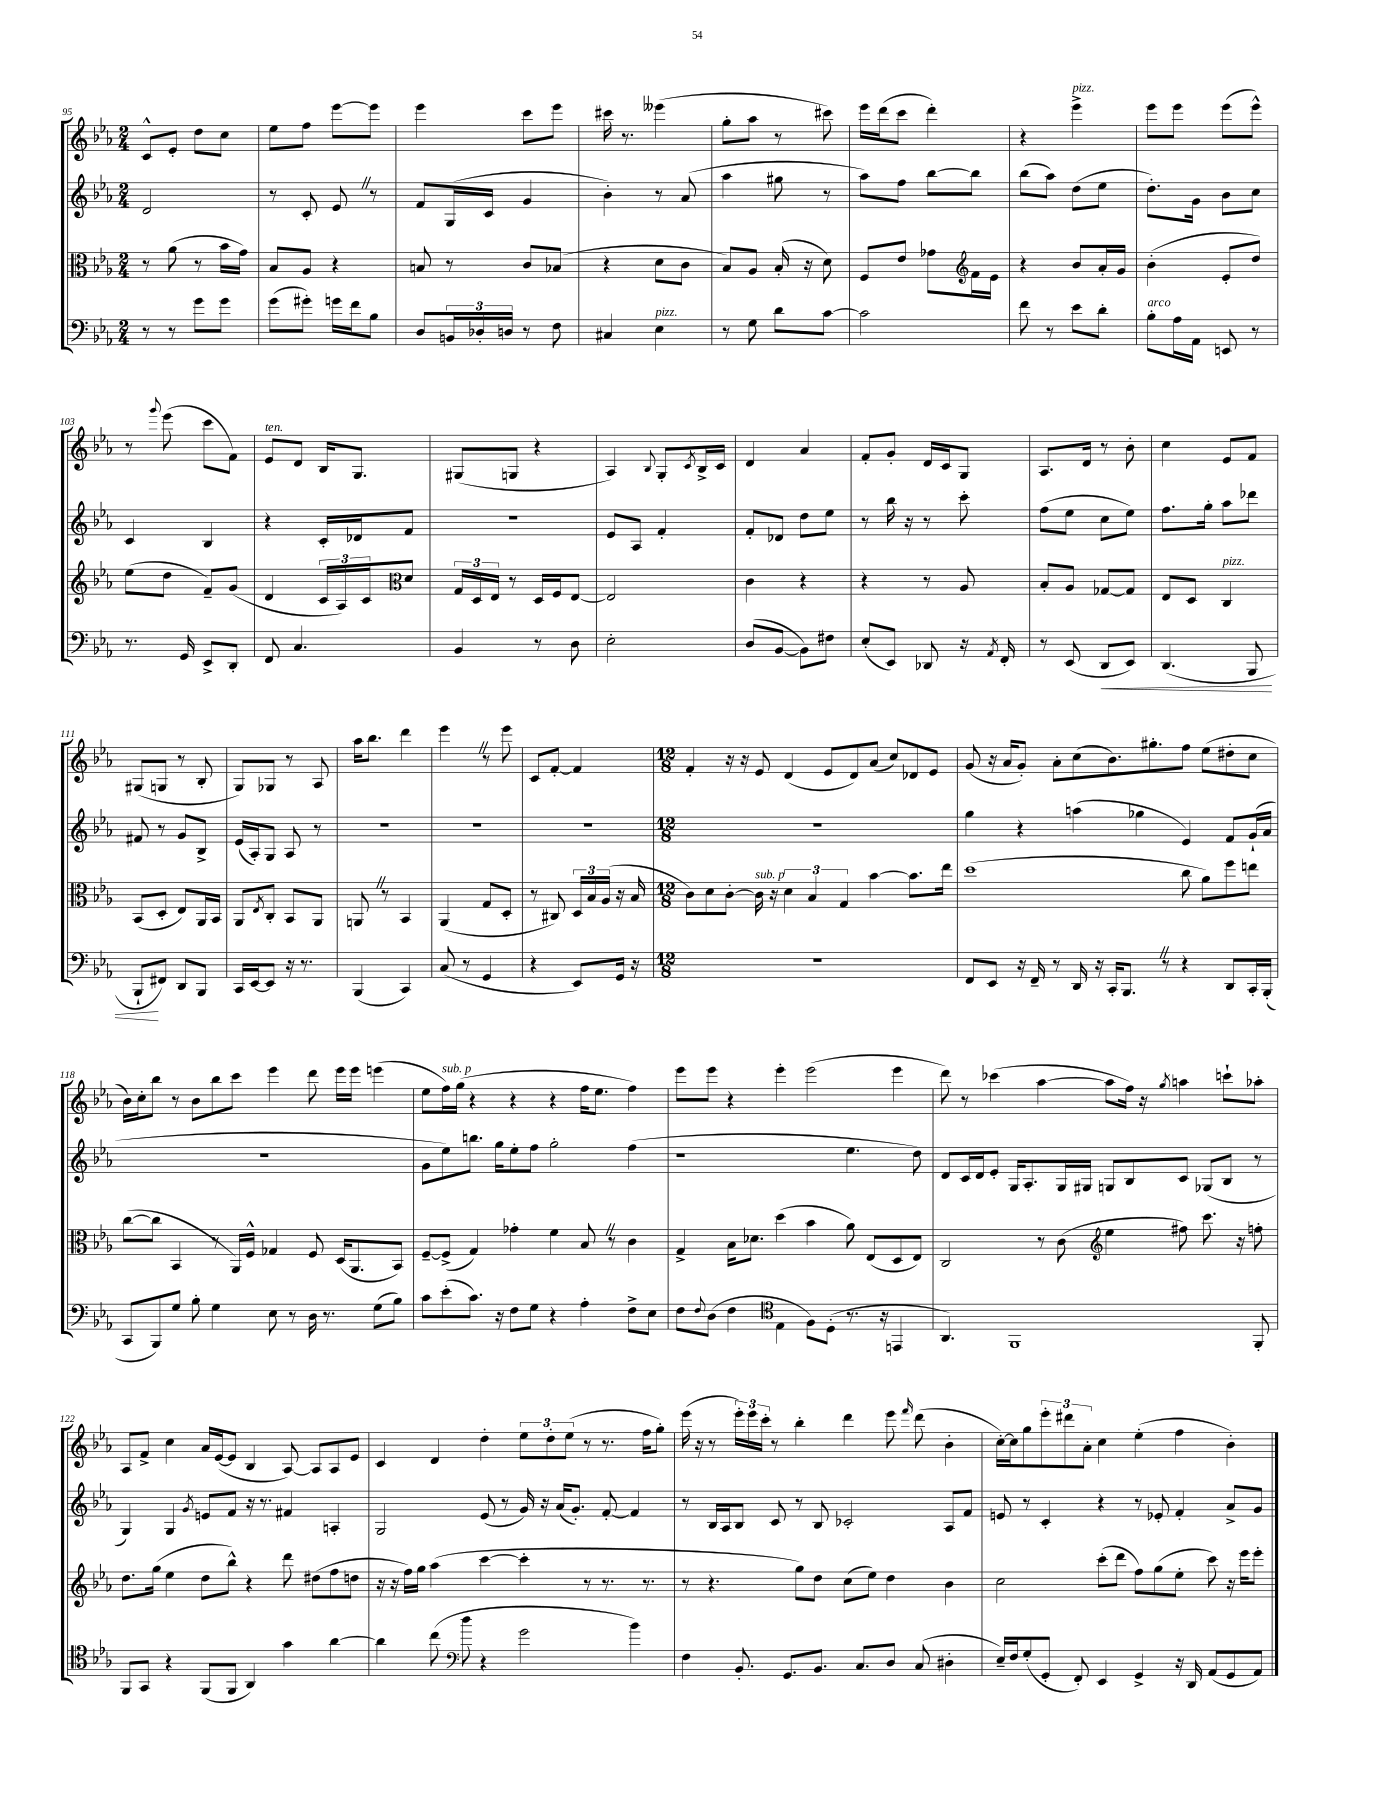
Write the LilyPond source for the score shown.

<<
\new StaffGroup <<
\new Staff = "s0" {
    \clef treble \key ees \major \numericTimeSignature \time 2/4
    c'8-^ ees'8-. d''8 c''8 |
    ees''8 f''8 ees'''8~ ees'''8 |
    ees'''4 c'''8 ees'''8 |
    cis'''16 r8. eeses'''4( |
    g''8-. aes''8 r8 cis'''8) |
    ees'''16 d'''16( c'''8 d'''4-.) |
    r4 ees'''4->^\markup { \italic "pizz." } |
    ees'''8 ees'''8 ees'''8( ees'''8-^) |
    r8 \appoggiatura { g'''8 } ees'''8( c'''8 f'8) |
    ees'8^\markup { \italic "ten." } d'8 bes16 g8. |
    gis8( g8 r4 |
    aes4) \appoggiatura { bes8 } g8-. \acciaccatura { c'8 } bes16-> c'16 |
    d'4 aes'4 |
    f'8-. g'8-. d'16 c'16 g8 |
    aes8. d'16 r8 bes'8-. |
    c''4 ees'8 f'8 |
    gis8( g8 r8 bes8-. |
    g8) ges8 r8 aes8 |
    aes''16 bes''8. d'''4 |
    ees'''4 \once \override BreathingSign.text = \markup { \musicglyph "scripts.caesura.straight" } \breathe r8 ees'''8 |
    c'8 f'8~-. f'4 |
    \numericTimeSignature \time 12/8 f'4-. r16 r16 ees'8 d'4( ees'8 d'8) aes'8( c''8) des'8 ees'8 |
    g'8( r16 aes'16 g'8-.) aes'8-. c''8( bes'8.) gis''8.-. f''8 ees''8( dis''8-. c''8 |
    bes'16) c''16-. bes''8 r8 bes'8 bes''8 c'''8 ees'''4 d'''8 ees'''16 ees'''16 e'''4( |
    ees''8 f''16^\markup { \italic "sub. p" }) g''16( r4 r4 r4 f''16 ees''8. f''4) |
    ees'''8 ees'''8 r4 ees'''4-. ees'''2( ees'''4 |
    d'''8) r8 ces'''4( aes''4~ aes''8 f''16) r16 \acciaccatura { g''8 } a''4 c'''8-! aes''8-. |
    aes8 f'8-> c''4 aes'16 ees'16~( ees'8 bes4 aes8~) aes8 aes8 ees'8 |
    c'4 d'4 d''4-. \tuplet 3/2 { ees''8 d''8-. ees''8( } r8 r8. f''16 g''8-.) |
    ees'''16( r16 r8 \tuplet 3/2 { ees'''16-.) ees'''16 c'''16-. } r8 bes''4-. d'''4 ees'''8 \grace { f'''16 } d'''8( bes'4-. |
    c''16~-.) c''16 g''8 \tuplet 3/2 { ees'''8-. dis'''8 aes'8-. } c''4 ees''4-.( f''4 bes'4-.) \bar "|." |
}
\new Staff = "s1" {
    \clef treble \key ees \major \numericTimeSignature \time 2/4
    d'2 |
    r8 c'8-. ees'8 \once \override BreathingSign.text = \markup { \musicglyph "scripts.caesura.straight" } \breathe r8 |
    f'8 g16( c'16 g'4 |
    bes'4-.) r8 aes'8( |
    aes''4 gis''8 r8 |
    aes''8) f''8 bes''8~ bes''8 |
    bes''8( aes''8) d''8( ees''8 |
    d''8.-.) g'16 bes'8 c''8 |
    c'4 bes4 |
    r4 c'16-. des'16 f'8 |
    R2 |
    ees'8 aes8 f'4-. |
    f'8-. des'8 d''8 ees''8 |
    r8 bes''16 r16 r8 c'''8-. |
    f''8( ees''8 c''8 ees''8) |
    f''8. g''16-. aes''8 des'''8 |
    fis'8 r8 g'8 bes8-> |
    ees'16( aes16-.) g8 aes8 r8 |
    R2 |
    R2 |
    R2 |
    \numericTimeSignature \time 12/8 R1. |
    g''4 r4 a''4( ges''4 ees'4) f'8 g'16-!( aes'16 |
    R1. |
    g'8 ees''8) b''8. g''16 ees''8-. f''8 g''2-. f''4( |
    r1 ees''4. d''8) |
    d'8 c'16 d'16 ees'8-. g16 aes8.-. g16 gis16 g8 bes8 c'8 ges8( bes8 r8 |
    g4) g4 \acciaccatura { g'8 } e'8 f'8 r16 r8. fis'4 a4-. |
    g2 ees'8( r8 g'16) r16 aes'16( g'8.-.) f'8~-. f'4 |
    r8 bes16 aes16 bes8 c'8 r8 bes8 ces'2-. aes8 f'8 |
    e'8 r8 c'4-. r4 r8 ees'8-. f'4-. aes'8-> g'8 \bar "|." |
}
\new Staff = "s2" {
    \clef alto \key ees \major \numericTimeSignature \time 2/4
    r8 aes'8( r8 bes'16 g'16) |
    bes8 aes8 r4 |
    b8 r8 c'8 bes8( |
    r4 d'8 c'8 |
    bes8) aes8 bes16-.( r16 d'8) |
    f8 ees'8 ges'8 f'16 ees'16 |
    \clef treble r4 bes'8 aes'16-. g'16 |
    bes'4-.( ees'8-. d''8) |
    ees''8( d''8 f'8--) g'8( |
    d'4 \tuplet 3/2 { c'16 aes16) c'16 } d'8 |
    \clef alto \tuplet 3/2 { g16 d16 ees16 } r8 d16 f16 ees8~ |
    ees2 |
    c'4 r4 |
    r4 r8 aes8 |
    bes8-. aes8 ges8~ ges8 |
    ees8 d8 c4^\markup { \italic "pizz." } |
    bes,8( d8-. ees8) aes,16 bes,16 |
    aes,8 \acciaccatura { ees8 } c8-. bes,8 aes,8 |
    a,8 \once \override BreathingSign.text = \markup { \musicglyph "scripts.caesura.straight" } \breathe r8 bes,4 |
    aes,4( g8 d8-. |
    r8 cis8) \tuplet 3/2 { d16 bes16 aes16( } r16 bes16 |
    \numericTimeSignature \time 12/8 c'8) d'8 c'8~-. c'16^\markup { \italic "sub. p" } r16 \tuplet 3/2 { d'4 bes4 g4 } bes'4~ bes'8. ees''16 |
    d''1( c''8 aes'8) f''8 e''8 |
    c''8~( c''8 bes,4 r8 aes,16) f16-^ ges4 f8 d16( aes,8. bes,8) |
    f8~-- f8->( g4) ges'4-. f'4 bes8 \once \override BreathingSign.text = \markup { \musicglyph "scripts.caesura.straight" } \breathe r8 c'4 |
    g4-> bes16 des'8. d''4( bes'4 aes'8) ees8( d8 ees8) |
    c2 r8 c'8( \clef treble ees''4 fis''8) c'''8. r16 f''8-. |
    d''8. g''16( ees''4 d''8 bes''8-^) r4 d'''8 dis''8( f''8 d''8 |
    r16 r16 f''16) g''16 aes''4( c'''4~ c'''4-. r8 r8. r8. |
    r8 r4. g''8) d''8 c''8( ees''8) d''4 bes'4 |
    c''2 c'''8-.( d'''8 f''8) g''8( ees''8-. c'''8) r16 ees'''16 ees'''8-. \bar "|." |
}
\new Staff = "s3" {
    \clef bass \key ees \major \numericTimeSignature \time 2/4
    r8 r8 g'8 g'8 |
    g'8( gis'8-.) g'16 f'16 bes8 |
    d8 \tuplet 3/2 { b,16 des16-. d16 } r8 f8 |
    cis4 ees4^\markup { \italic "pizz." } |
    r8 g8 d'8 c'8~ |
    c'2 |
    f'8 r8 ees'8 d'8-. |
    bes8-.^\markup { \italic "arco" } aes16 aes,16 e,8 r8 |
    r8. g,16 ees,8-> d,8-. |
    f,8 c4. |
    bes,4 r8 d8 |
    ees2-. |
    d8( bes,8~ bes,8) fis8 |
    ees8-.( ees,8) des,8 r16 \acciaccatura { aes,8 } f,16-. |
    r8 ees,8( d,8\< ees,8) |
    d,4.( bes,,8 |
    bes,,8-!\! fis,8) d,8 bes,,8 |
    c,16 ees,16~ ees,8 r16 r8. |
    bes,,4( c,4) |
    c8( r8 g,4 |
    r4 ees,8) g,16 r16 |
    \numericTimeSignature \time 12/8 R1. |
    f,8 ees,8 r16 f,16-- r8 d,16 r16 c,16-. bes,,8. \once \override BreathingSign.text = \markup { \musicglyph "scripts.caesura.straight" } \breathe r8 r4 d,8 c,16-. bes,,16-.( |
    c,8 bes,,8) g8 bes8-. g4 ees8 r8 d16 r8. g8( bes8) |
    c'8 ees'8-.( c'8.) r16 f8 g8 r4 aes4-. f8-> ees8 |
    f8 \appoggiatura { f8 } d8( f4 ees4 f8) d8-.( r8. r16 e,4 |
    \clef tenor aes,4.) f,1 f,8-. |
    f,8 g,8 r4 f,8( f,8 aes,4) g'4 aes'4~ |
    aes'4 c''8( d''8 r4 g'2 bes'4) |
    \clef bass f4 bes,8.-. g,8. bes,8. c8. d8 c8( dis4-. |
    ees16--) f16 g8-.( g,8-. f,8-.) ees,4 g,4-> r16 d,16 aes,8( g,8 aes,8) \bar "|." |
}
>>
>>
\layout { \context { \Score currentBarNumber = #95 } }
